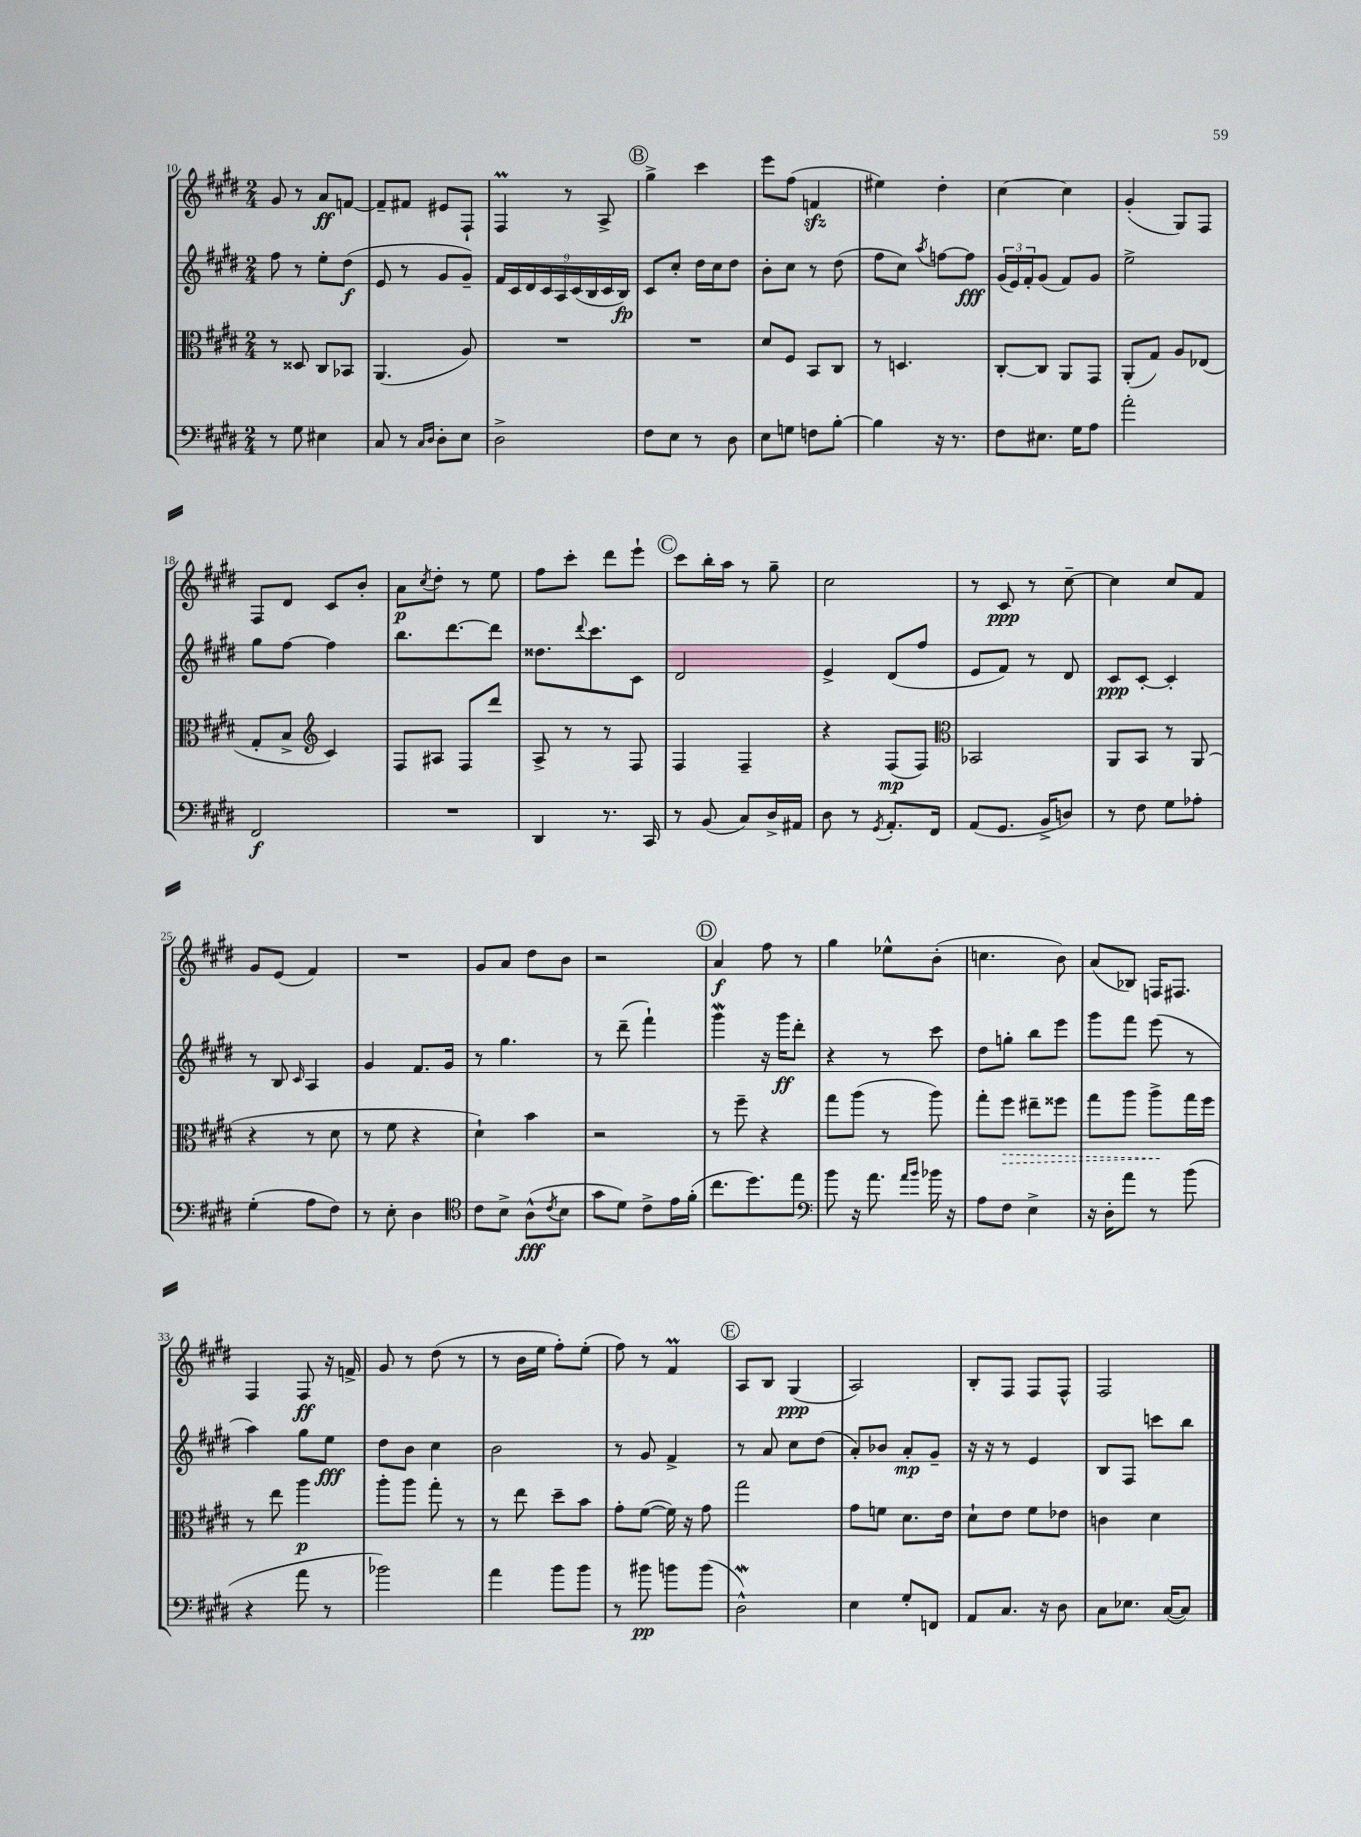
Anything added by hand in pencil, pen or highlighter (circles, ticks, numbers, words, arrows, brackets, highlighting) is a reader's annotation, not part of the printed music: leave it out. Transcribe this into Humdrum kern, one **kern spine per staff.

**kern	**dynam	**kern	**dynam	**kern	**dynam	**kern	**dynam
*part4	*part4	*part3	*part3	*part2	*part2	*part1	*part1
*staff4	*staff4	*staff3	*staff3	*staff2	*staff2	*staff1	*staff1
*clefF4	*	*clefC3	*	*clefG2	*	*clefG2	*
*k[f#c#g#d#]	*	*k[f#c#g#d#]	*	*k[f#c#g#d#]	*	*k[f#c#g#d#]	*
*M2/4	*	*M2/4	*	*M2/4	*	*M2/4	*
=10	=10	=10	=10	=10	=10	=10	=10
8r	.	8r	.	8ff#\	.	8g#/	.
8G#\	.	8D##X/	.	8r	.	8r	.
4E#X\	.	8C#/L	.	8ee'\L	.	8a/L	ff
.	.	8BB-X/J	.	(8dd#\J	f	[8fn/J	.
=11	=11	=11	=11	=11	=11	=11	=11
8C#/	.	(4.AA/	.	8e/	.	8f~/L]	.
8r	.	.	.	8r	.	8f#X/J	.
16qqC#/LL	.	.	.	.	.	.	.
16qqD#/JJ	.	.	.	.	.	.	.
8D#'\L	.	.	.	8g#/L	.	8e#X/L	.
8E\J	.	8A/)	.	8g#~/J)	.	8F#`/J	.
=12	=12	=12	=12	=12	=12	=12	=12
2D#^\	.	2r	.	18f#/LL	.	4F#M/	.
.	.	.	.	18c#/	.	.	.
.	.	.	.	18d#/	.	.	.
.	.	.	.	18c#/	.	.	.
.	.	.	.	18A/	.	.	.
.	.	.	.	.	.	8r	.
.	.	.	.	(18c#/	.	.	.
.	.	.	.	18B/	.	.	.
.	.	.	.	.	.	8A^/	.
.	.	.	.	18c#/	.	.	.
.	.	.	.	18B/JJ)	fp	.	.
!!LO:REH:place=s1:t=B
=13	=13	=13	=13	=13	=13	=13	=13
8F#\L	.	2r	.	8c#/L	.	4gg#^\	.
8E\J	.	.	.	8cc#'/J	.	.	.
8r	.	.	.	16dd#\LL	.	4ccc#\	.
.	.	.	.	16cc#\J	.	.	.
8D#\	.	.	.	8dd#\J	.	.	.
=14	=14	=14	=14	=14	=14	=14	=14
8E\L	.	8d#/L	.	8b'\L	.	8eee\L	.
8Gn\J	.	8F#/J	.	8cc#\J	.	(8ff#\J	.
8Fn\L	.	8BB/L	.	8r	.	4fnzz/	.
[8B'\J	.	8C#/J	.	(8dd#\	.	.	.
=15	=15	=15	=15	=15	=15	=15	=15
4B\]	.	8r	.	8ff#\L	.	4ee#X\)	.
.	.	4.Dn/	.	8cc#\J)	.	.	.
.	.	.	.	8qaa/	.	.	.
16r	.	.	.	[8ffn\L	.	4dd#'\	.
8.r	.	.	.	.	.	.	.
.	.	.	.	8ff\J]	fff	.	.
=16	=16	=16	=16	=16	=16	=16	=16
8F#\L	.	[8C#'/L	.	(24g#/LL	.	[4cc#\	.
.	.	.	.	24e/)	.	.	.
.	.	.	.	24f#'/J	.	.	.
8.E#X\J	.	8C#/J]	.	(8g#/J	.	.	.
.	.	8AA/L	.	8f#/L)	.	4cc#\]	.
16G#\KL	.	.	.	.	.	.	.
8A\J	.	8GG#/J	.	8g#/J	.	.	.
=17	=17	=17	=17	=17	=17	=17	=17
2a'\	.	(8AA'/L	.	2ee^\	.	(4g#'/	.
.	.	8G#/J)	.	.	.	.	.
.	.	8A/L	.	.	.	8G#/L)	.
.	.	(8E-X/J	.	.	.	8F#/J	.
!!LO:LB:g=z
=18	=18	=18	=18	=18	=18	=18	=18
2FF#/	f	8G#'/L	.	8gg#\L	.	8F#/L	.
.	.	8B^/J	.	[8ff#\J	.	8d#/J	.
*	*	*clefG2	*	*	*	*	*
.	.	4c#/)	.	4ff#\]	.	8c#/L	.
.	.	.	.	.	.	8b'/J	.
=19	=19	=19	=19	=19	=19	=19	=19
2r	.	8F#/L	.	8.bb\L	.	8a\L	p
.	.	.	.	.	.	8qcc#/	.
.	.	8A#X/J	.	.	.	8dd#'\J	.
.	.	.	.	[8.ddd#\	.	.	.
.	.	8F#/L	.	.	.	8r	.
.	.	8ddd#/J	.	8ddd#\J]	.	8ee\	.
=20	=20	=20	=20	=20	=20	=20	=20
4DD#/	.	8A^/	.	8.dd##X\L	.	8ff#\L	.
.	.	8r	.	.	.	8ccc#'\J	.
.	.	.	.	8qqddd#/	.	.	.
.	.	.	.	8.ccc#\	.	.	.
8.r	.	8r	.	.	.	8ddd#\L	.
.	.	8F#/	.	8c#\J	.	8eee`\J	.
16CC#/	.	.	.	.	.	.	.
!!LO:REH:place=s1:t=C
=21	=21	=21	=21	=21	=21	=21	=21
8r	.	4F#/	.	2d#/	.	8ccc#\L	.
(8BB/	.	.	.	.	.	16bb'\L	.
.	.	.	.	.	.	16aa\JJ	.
8C#/L)	.	4F#~/	.	.	.	8r	.
16D#^/L	.	.	.	.	.	8gg#~\	.
16AA#X/JJ	.	.	.	.	.	.	.
=22	=22	=22	=22	=22	=22	=22	=22
8D#\	.	4r	.	4e^/	.	2cc#\	.
8r	.	.	.	.	.	.	.
8qGG#/	.	.	.	.	.	.	.
8.AA'/L	.	(8F#/L	mp	(8d#/L	.	.	.
.	.	8F#/J)	.	8ff#/J	.	.	.
16FF#/Jk	.	.	.	.	.	.	.
=23	=23	=23	=23	=23	=23	=23	=23
*	*	*clefC3	*	*	*	*	*
(8AA/L	.	2BB-X/	.	8e/L	.	8r	.
8.GG#/J	.	.	.	8f#/J)	.	8c#/	ppp
.	.	.	.	8r	.	8r	.
16BB^/KL	.	.	.	.	.	.	.
8Dn/J)	.	.	.	8d#/	.	[8cc#~\	.
=24	=24	=24	=24	=24	=24	=24	=24
8r	.	8AA/L	.	8c#/L	ppp	4cc#\]	.
8F#\	.	8BB/J	.	[8c#'/J	.	.	.
8G#\L	.	8r	.	4c#'/]	.	8cc#/L	.
8A-X'\J	.	(8AA/	.	.	.	8f#/J	.
!!LO:LB:g=z
=25	=25	=25	=25	=25	=25	=25	=25
(4G#'\	.	4r	.	8r	.	8g#/L	.
.	.	.	.	8B/	.	(8e/J	.
.	.	.	.	16qqc#/	.	.	.
8A\L	.	8r	.	4A/	.	4f#/)	.
8F#\J)	.	8d#\	.	.	.	.	.
=26	=26	=26	=26	=26	=26	=26	=26
8r	.	8r	.	4g#/	.	2r	.
8E'\	.	8f#\	.	.	.	.	.
4D#\	.	4r	.	8.f#/L	.	.	.
.	.	.	.	16g#/Jk	.	.	.
=27	=27	=27	=27	=27	=27	=27	=27
*clefC4	*	*	*	*	*	*	*
8c#\L	.	4d#`\)	.	8r	.	8g#/L	.
8B^\J	.	.	.	4.gg#\	.	8a/J	.
(8A^^\L	fff	4b\	.	.	.	8dd#\L	.
8qc#/	.	.	.	.	.	.	.
8B\J	.	.	.	.	.	8b\J	.
=28	=28	=28	=28	=28	=28	=28	=28
8g#\L	.	2r	.	8r	.	2r	.
8d#\J)	.	.	.	(8ddd#~\	.	.	.
8c#^\L	.	.	.	4fff#`\)	.	.	.
16e\L	.	.	.	.	.	.	.
(16f#'\JJ	.	.	.	.	.	.	.
!!LO:REH:place=s1:t=D
=29	=29	=29	=29	=29	=29	=29	=29
8.cc#\L	.	8r	.	4ggg#W\	.	4a/	f
.	.	8ff#~\	.	.	.	.	.
8.dd#\)	.	.	.	.	.	.	.
.	.	4r	.	16r	.	8ff#\	.
.	.	.	.	16ggg#\KL	ff	.	.
8ee\J	.	.	.	8ddd#'\J	.	8r	.
=30	=30	=30	=30	=30	=30	=30	=30
*clefF4	*	*	*	*	*	*	*
8b\	.	8gg#\L	.	4r	.	4gg#\	.
16r	.	(8aa\J	.	.	.	.	.
8.a\	.	.	.	.	.	.	.
.	.	8r	.	8r	.	8ee-X^^\L	.
16qqa/LL	.	.	.	.	.	.	.
16qqb/JJ	.	.	.	.	.	.	.
16b-X\	.	8aa\)	.	8ccc#\	.	(8b'\J	.
16r	.	.	.	.	.	.	.
=31	=31	=31	=31	=31	=31	=31	=31
8A\L	.	8gg#'\L	.	8dd#\L	.	4.ccn\	.
!	!	!	!LO:HP:b	!	!	!	!
8F#\J	.	8ff#\J	>	8ggn'\J	.	.	.
4E^\	.	8ee#X~\L	.	8bb\L	.	.	.
.	.	8ff##X\J	.	8eee\J	.	8b\)	.
=32	=32	=32	=32	=32	=32	=32	=32
16r	.	8gg#\L	.	8ggg#\L	.	(8a/L	.
16D#'\KL	.	.	.	.	.	.	.
8a\J	.	8aa\J	.	8fff#\J	.	8B-X/J)	.
8r	.	8aa^\L	.	(8eee\	.	16Fn/KL	.
.	.	.	.	.	.	8.F#X/J	.
(8b\	.	16gg#\L	]	8r	.	.	.
.	.	16ff#\JJ	.	.	.	.	.
!!LO:LB:g=z
=33	=33	=33	=33	=33	=33	=33	=33
4r	.	8r	.	4aa\)	.	4F#/	.
.	.	8ee\	.	.	.	.	.
8a\	.	4aa\	p	8gg#\L	.	8F#/	ff
8r	.	.	.	8ee\J	fff	16r	.
.	.	.	.	.	.	16fn^/	.
=34	=34	=34	=34	=34	=34	=34	=34
2b-X\)	.	8aa'\L	.	8dd#\L	.	8g#/	.
.	.	8aa\J	.	8b\J	.	8r	.
.	.	8gg#'\	.	4cc#\	.	(8dd#\	.
.	.	8r	.	.	.	8r	.
=35	=35	=35	=35	=35	=35	=35	=35
4a\	.	8r	.	2b\	.	8r	.
.	.	8ee\	.	.	.	16b\LL	.
.	.	.	.	.	.	16ee\JJ	.
8b\L	.	8dd#~\L	.	.	.	8ff#'\L)	.
8b\J	.	8b\J	.	.	.	(8ee'\J	.
=36	=36	=36	=36	=36	=36	=36	=36
8r	.	8g#'\L	.	8r	.	8ff#\)	.
8b#X\	pp	([8f#\J	.	8g#/	.	8r	.
8bn\L	.	16f#\])	.	4f#^/	.	4f#M/	.
.	.	16r	.	.	.	.	.
(8b\J	.	8g#\	.	.	.	.	.
!!LO:REH:place=s1:t=E
=37	=37	=37	=37	=37	=37	=37	=37
2D#W^^\)	.	2gg#\	.	8r	.	8A/L	.
.	.	.	.	8a/	.	8B/J	.
.	.	.	.	8cc#\L	.	(4G#/	ppp
.	.	.	.	(8dd#\J	.	.	.
=38	=38	=38	=38	=38	=38	=38	=38
4E\	.	8g#\L	.	8a'/L)	.	2A/)	.
.	.	8fn\J	.	8b-X/J	.	.	.
8G#'/L	.	8.d#\L	.	8a'/L	mp	.	.
8FFn/J	.	.	.	8g#~/J	.	.	.
.	.	16e\Jk	.	.	.	.	.
=39	=39	=39	=39	=39	=39	=39	=39
8AA/L	.	8d#`\L	.	16r	.	8B'/L	.
.	.	.	.	16r	.	.	.
8.C#/J	.	8e\J	.	8r	.	8F#/J	.
.	.	8f#\L	.	4e/	.	8F#/L	.
16r	.	.	.	.	.	.	.
8D#\	.	8e-X\J	.	.	.	8F#^^/J	.
=40	=40	=40	=40	=40	=40	=40	=40
8C#\L	.	4cn\	.	8B/L	.	2F#/	.
8.E-X\J	.	.	.	8F#/J	.	.	.
.	.	4d#\	.	8cccn\L	.	.	.
([16C#/KL	.	.	.	.	.	.	.
8C#/J])	.	.	.	8bb\J	.	.	.
==	==	==	==	==	==	==	==
*-	*-	*-	*-	*-	*-	*-	*-
